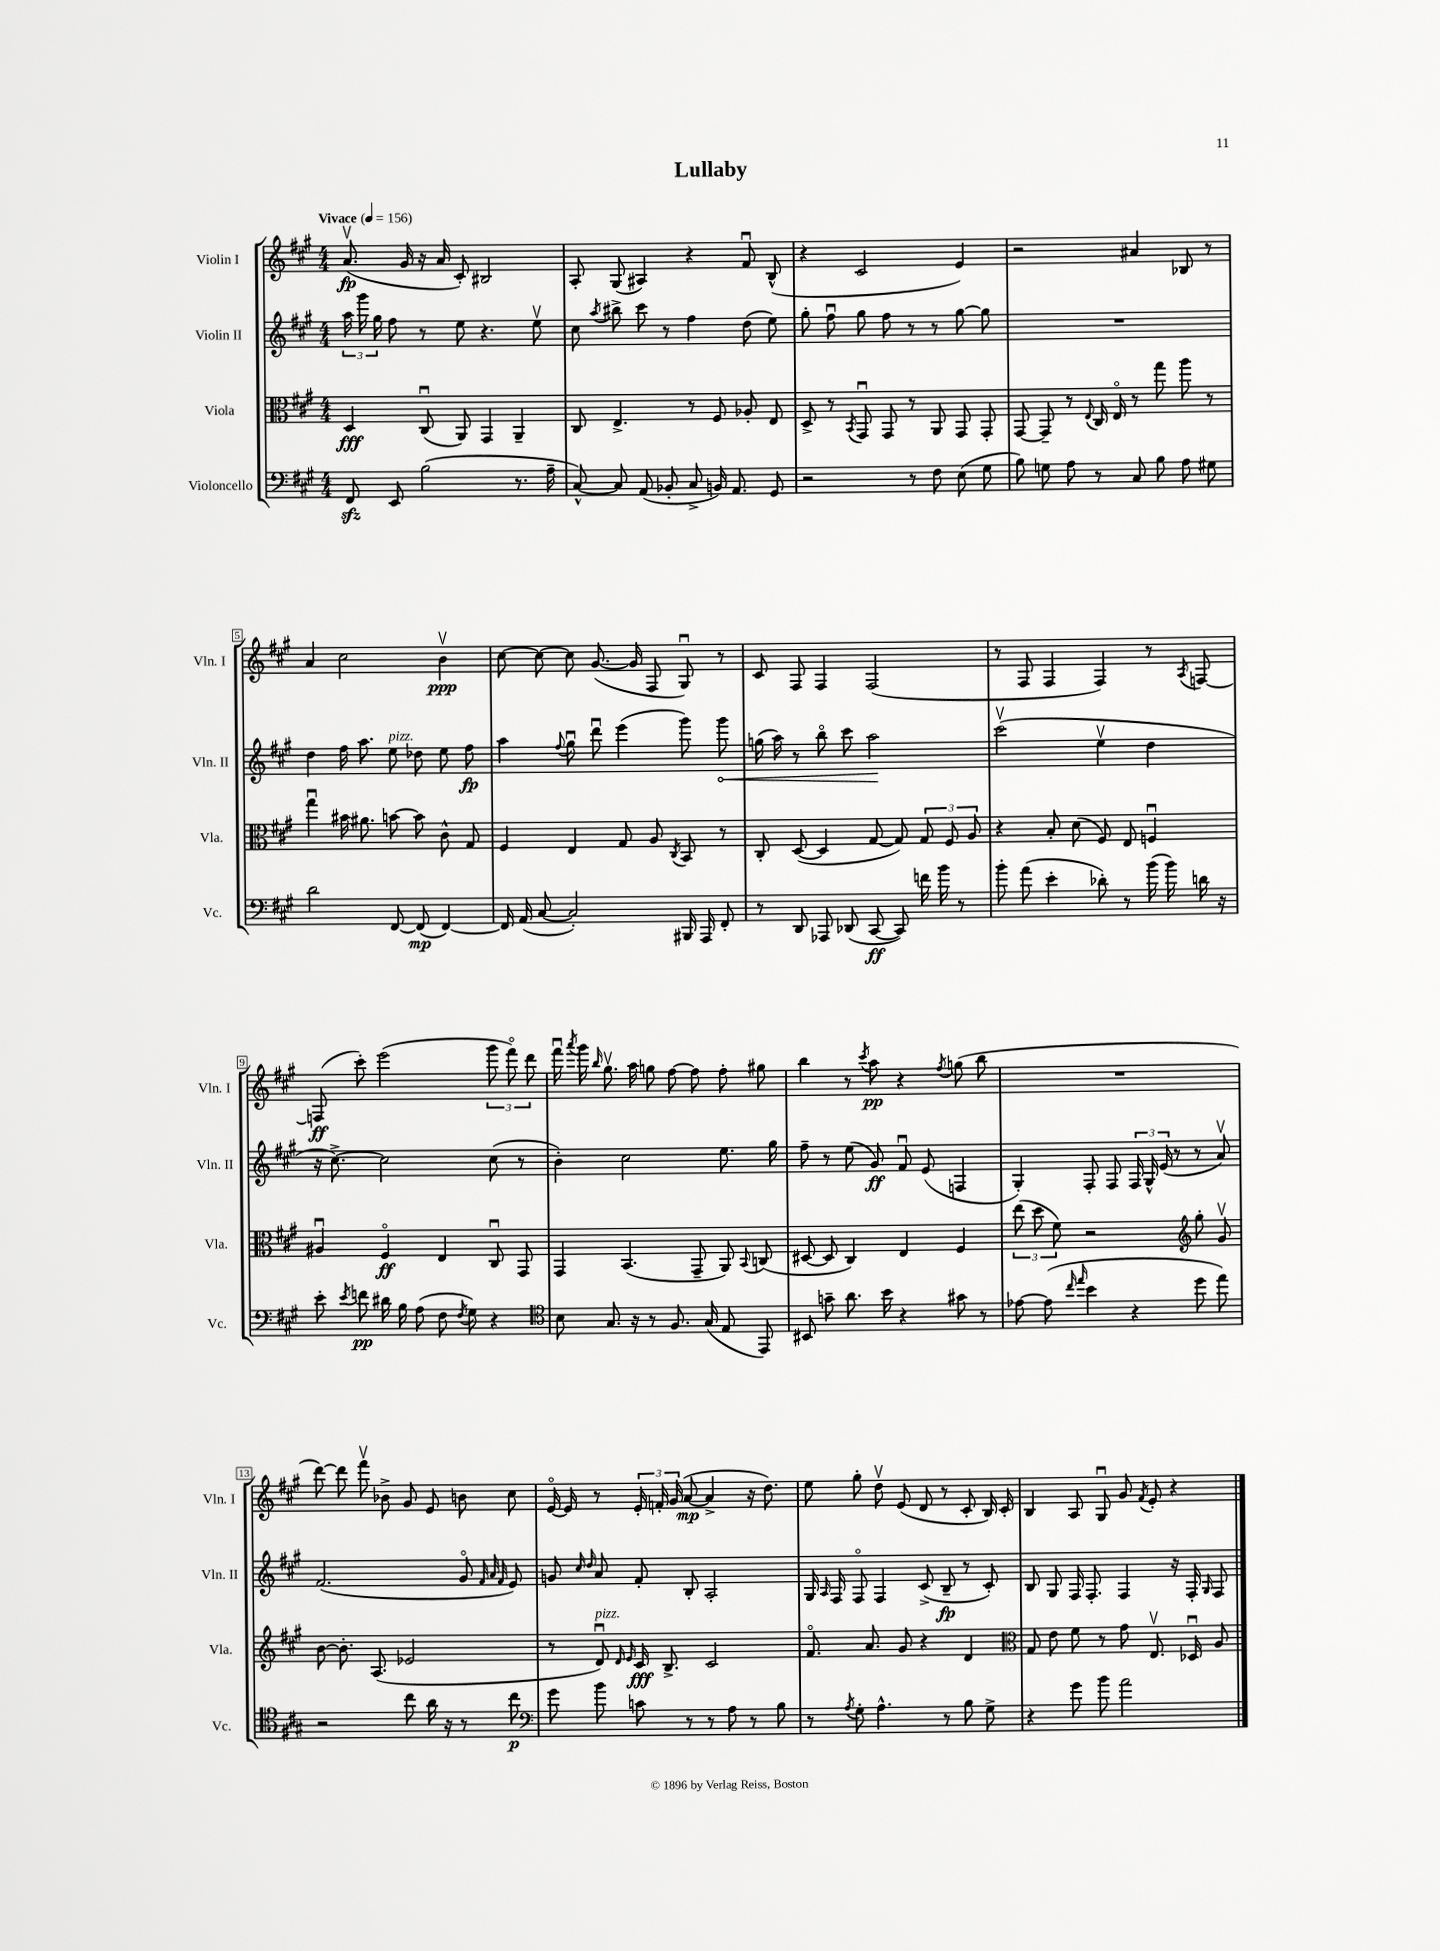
\header { title = "Lullaby" }
<<
\new StaffGroup <<
\new Staff = "s0" \with { instrumentName = "Violin I" shortInstrumentName = "Vln. I" } {
    \clef treble \key a \major \numericTimeSignature \time 4/4 \tempo "Vivace" 4 = 156
    \autoBeamOff a'8.\upbow\fp( gis'16 r16 a'16 cis'8-.) bis2 |
    a8-. gis8( ais4) r4 fis'8\downbow b8-^( |
    r4 cis'2 e'4) |
    r2 ais'4 bes8 r8 |
    a'4 cis''2 b'4\upbow\ppp |
    cis''8~ cis''8~ cis''8 gis'8.~( gis'16 fis8 gis8\downbow) r8 |
    cis'8 fis8 fis4 fis2( |
    r8 fis8 fis4 fis4) r8 \acciaccatura { a8 } f8~ |
    f8\ff( cis'''8-.) e'''2( \tuplet 3/2 { gis'''8 fis'''8\flageolet) d'''8 } |
    fis'''16\downbow \acciaccatura { a'''8 } gis'''16 \grace { b''16 } gis''8.\upbow a''16 g''8 fis''8~ fis''8 fis''8-. gis''8 |
    b''4 r8 \acciaccatura { cis'''8 } a''8\pp r4 \acciaccatura { fis''8 } g''8( b''8 |
    R1 |
    d'''8~) d'''8 fis'''8\upbow bes'8-> gis'8 e'8 b'8 cis''8 |
    e'16~\flageolet e'16 r8 \tuplet 3/2 { e'16-. f'16-. gis'16( } a'8~\mp a'4-> r16 d''8.) |
    e''8 gis''8-. d''8\upbow e'8( d'8 r8 cis'8-. b16) cis'16-. |
    b4 a8 gis8\downbow gis'8 \acciaccatura { fis'8 } e'8-. r4 \bar "|." |
}
\new Staff = "s1" \with { instrumentName = "Violin II" shortInstrumentName = "Vln. II" } {
    \clef treble \key a \major \numericTimeSignature \time 4/4
    \autoBeamOff \tuplet 3/2 { a''16 gis'''16 gis''16 } fis''8 r8 e''8 r4. e''8\upbow |
    cis''8 \acciaccatura { a''8 } bis''8-> cis'''8 r8 fis''4 d''8( e''8) |
    gis''8-. fis''8\downbow gis''8 fis''8 r8 r8 gis''8~ gis''8 |
    R1 |
    d''4 fis''16 a''8. e''8^\markup { \italic "pizz." } des''8 e''8 fis''8\fp |
    a''4 \appoggiatura { fis''8 } gis''8\downbow d'''8\downbow e'''4( gis'''8) \once \override Hairpin.circled-tip = ##t gis'''8\< |
    g''16( a''16) r8 b''8\flageolet cis'''8 a''2\! |
    cis'''2\upbow( e''4\upbow d''4 |
    r16 cis''8.~->) cis''2 cis''8( r8 |
    b'4-.) cis''2 e''8. gis''16 |
    fis''8-- r8 e''8( gis'8\ff) fis'8\downbow e'8( f4 |
    gis4-.) fis8-. fis8 \tuplet 3/2 { fis16 gis16-^ e'16( } r8 r8 a'8\upbow) |
    fis'2.( gis'8\flageolet \grace { fis'32 a'32 fis'32 } e'8) |
    g'8 \grace { cis''16 d''16 } a'8 fis'8-. b8-. a2-. |
    gis16 \grace { a16 } fis16 fis8\flageolet fis4 cis'8->( b8--\fp r8 cis'8-.) |
    b8 gis8 fis16 fis8.-. fis4 r16 fis16-. \grace { gis16 } fis8 \bar "|." |
}
\new Staff = "s2" \with { instrumentName = "Viola" shortInstrumentName = "Vla." } {
    \clef alto \key a \major \numericTimeSignature \time 4/4
    \autoBeamOff d4\fff cis8\downbow( a,8) gis,4 a,4-- |
    cis8 e4.-> r8 fis8 aes8-. e8 |
    d8-> r8 \acciaccatura { b,8 } gis,8\downbow gis,8 r8 a,8 gis,8 gis,8-. |
    gis,8~ gis,8-- r8 \appoggiatura { e8 } cis16 e16\flageolet r8 gis''8 a''8 r8 |
    gis''4\downbow bis'16 ais'8. b'8~ b'8 cis'8-^ gis8 |
    fis4 e4 gis8 a8 \acciaccatura { cis8 } b,8 r8 |
    cis8-. d8~( d4 gis8~ gis8) \tuplet 3/2 { gis8 fis8 a8 } |
    r4 b8-. d'8( fis8) e8 f4\downbow |
    ais4\downbow fis4\flageolet\ff e4 cis8\downbow gis,8 |
    gis,4 b,4.( gis,8-- a,8) \appoggiatura { b,8 } c8( |
    dis8~ dis8 cis4) e4 fis4 |
    \tuplet 3/2 { e''8( d''8 fis'8) } r2 \clef treble gis''8-. gis'8\upbow |
    b'8~ b'8.-. a8.( ees'2 |
    r8 d'8\downbow^\markup { \italic "pizz." }) \grace { d'16 e'16 } cis'16\fff b8.-> cis'2 |
    fis'8.\flageolet a'8. gis'8 r4 d'4 |
    \clef alto gis8 e'8 fis'8 r8 gis'8 e8.\upbow des16\downbow a8 \bar "|." |
}
\new Staff = "s3" \with { instrumentName = "Violoncello" shortInstrumentName = "Vc." } {
    \clef bass \key a \major \numericTimeSignature \time 4/4
    \autoBeamOff fis,8\sfz e,8 b2( r8. a16-- |
    cis8~-^) cis8 a,8( bes,8-. cis8-> b,16) a,8. gis,8 |
    r2 r8 fis8 e8( gis8 |
    b8) g8 a8 r8 cis8 b8 a8 gis8 |
    d'2 fis,8~ fis,8\mp( fis,4~) |
    fis,16 a,16( cis8~ cis2-.) bis,,16 a,,16 fis,8-. |
    r8 d,8 aes,,8 des,8( cis,8~\ff cis,8) f'16 b'16 r8 |
    b'8-. a'8( e'4-. des'8-.) r8 b'16( b'16) d'16 r16 |
    e'8-. \acciaccatura { e'8 } f'8\pp dis'16 b16 a8( fis8 \acciaccatura { fis8 } gis8) r4 |
    \clef tenor b8 gis8. r16 r8 fis8. gis16( e8 e,8) |
    bis,8 g'8-- a'8. b'16 r4 gis'8 r8 |
    ees'8~ ees'8( \grace { cis''16 e''16 } b'4 r4 d''8 e''8) |
    r2 cis''8 a'16 r16 r8 cis''8\p |
    \clef bass gis'8 b'8 c'8 r8 r8 a8 r8 b8 |
    r8 \acciaccatura { a8 } gis8-. a4.-^ r8 b8 gis8-> |
    r4 gis'8 b'8 a'2 \bar "|." |
}
>>
>>
\layout { \context { \Score \override BarNumber.stencil = #(make-stencil-boxer 0.1 0.3 ly:text-interface::print) } }
